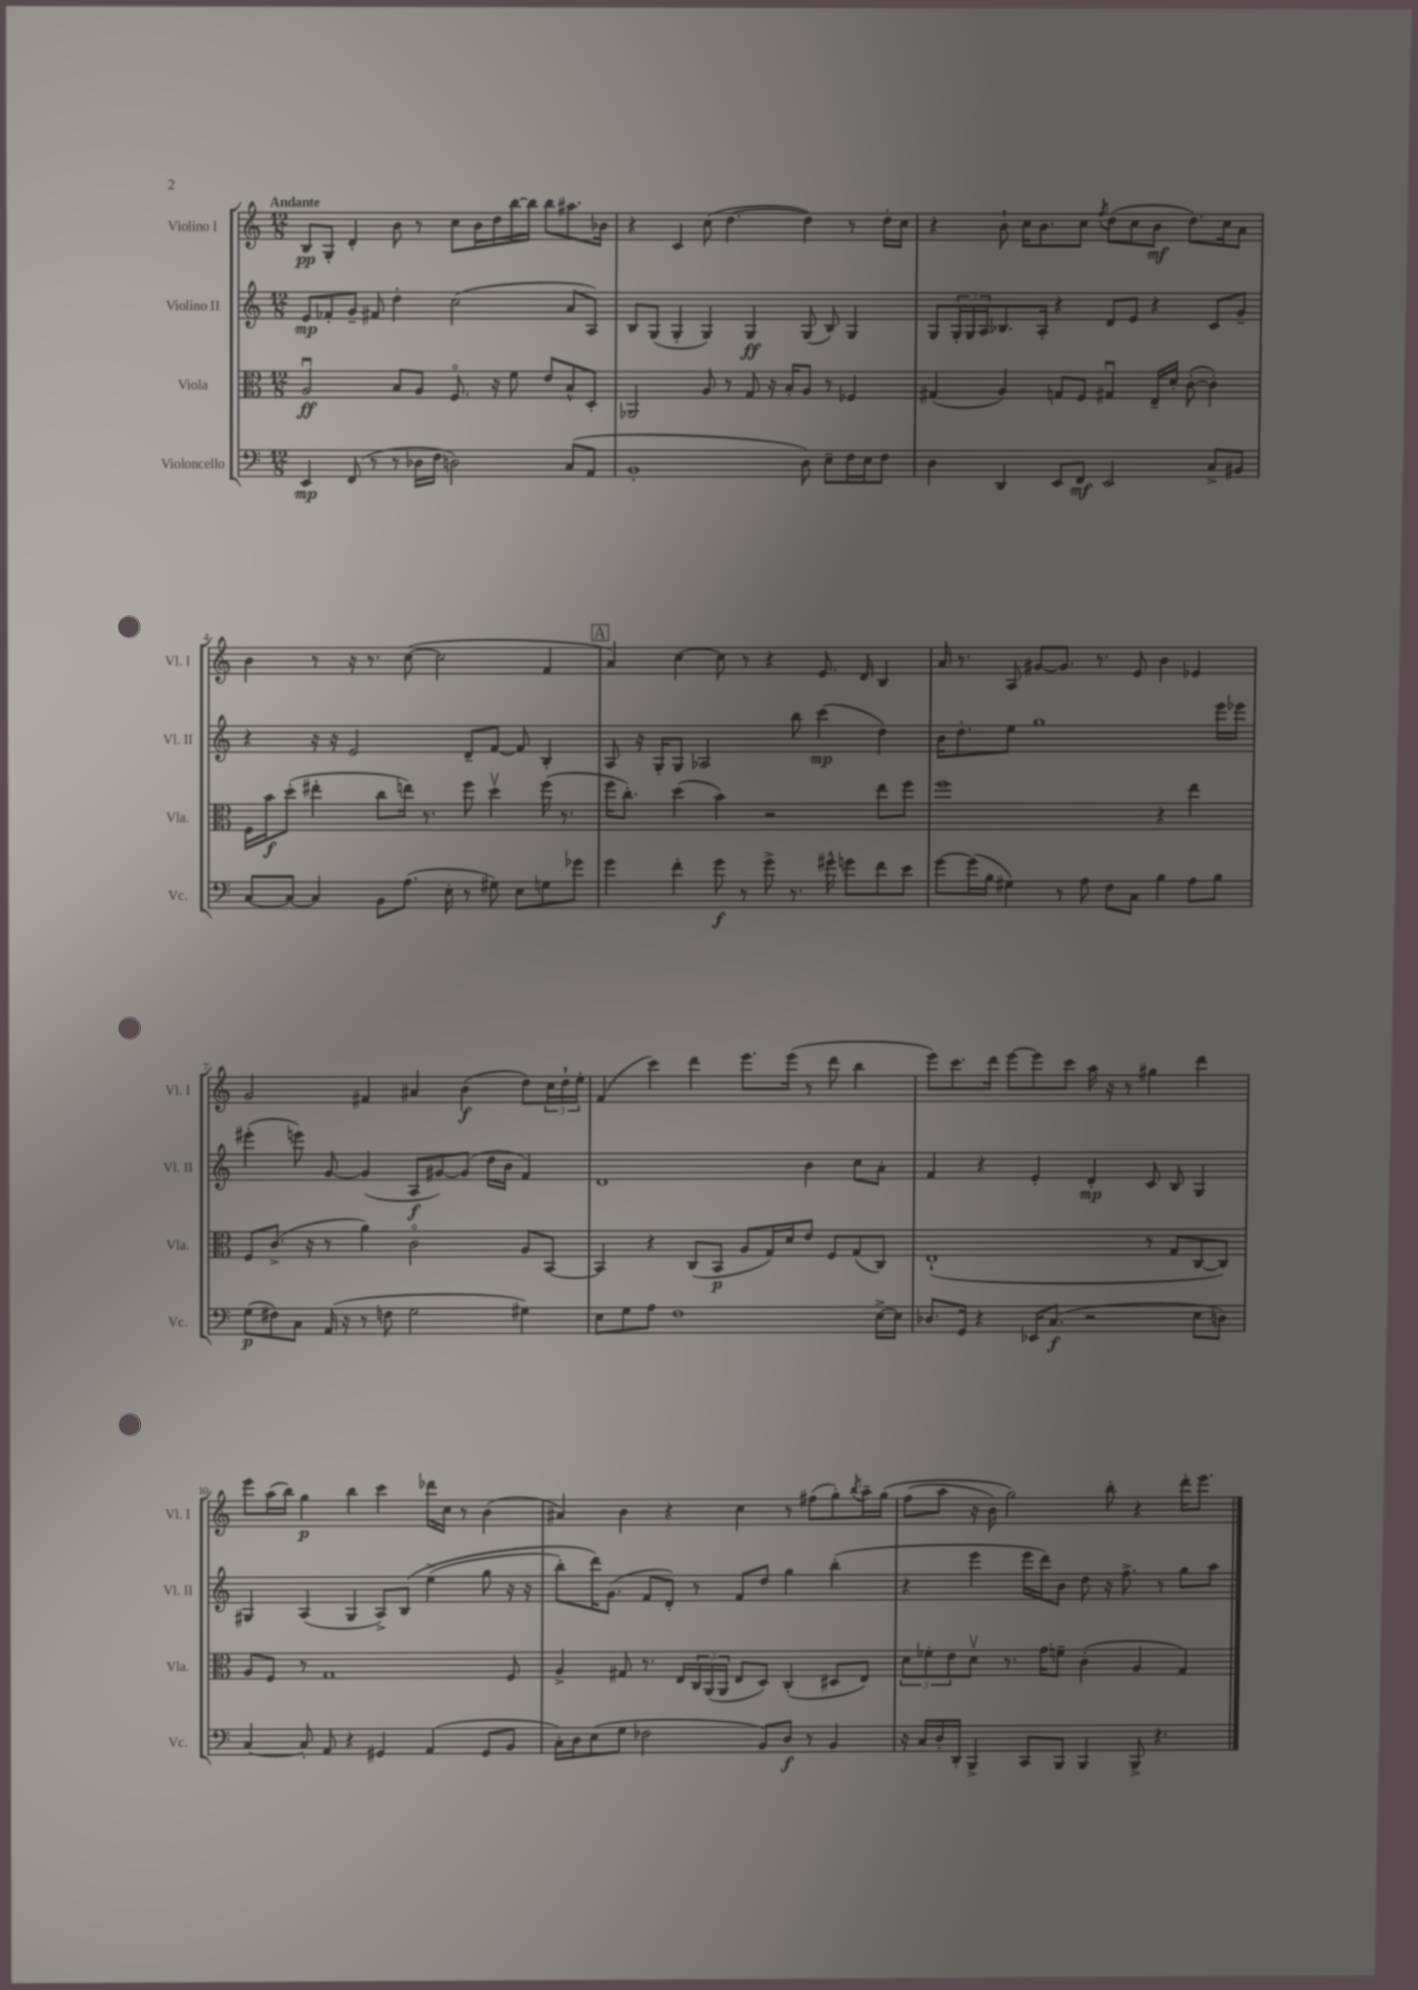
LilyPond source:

<<
\new StaffGroup <<
\new Staff = "s0" \with { instrumentName = "Violino I" shortInstrumentName = "Vl. I" } {
    \clef treble \key c \major \numericTimeSignature \time 12/8 \tempo "Andante"
    b8\pp g8-. d'4-. b'8 r8 c''8 b'16 d''16 b''16~ b''16 b''8 ais''8. bes'16 |
    r4 c'4 c''8( d''4.~ d''4) r8 d''16-. c''16 |
    r4 b'8-! c''16 b'8. c''8 \acciaccatura { f''8 } d''8( c''8 b'8\mf d''8.) c''16 a'8 |
    b'4 r8 r16 r8. c''8~( c''2 f'4 |
    \mark \markup { \box "A" } a'4) c''4~ c''8 r8 r4 e'8. d'16 b4 |
    a'16 r8. a8 gis'8~ gis'8. r8. e'8 b'4 ees'4 |
    g'2 fis'4 ais'4 b'4\f( d''8) \tuplet 3/2 { c''16 d''16-! e''16-. } |
    f'4( c'''4) d'''4 e'''8. e'''16( r8 d'''8 b''4 |
    e'''8) c'''8. d'''16 e'''8~ e'''8 c'''8 a''16 r16 r8 gis''4 d'''4 |
    e'''8 a''16( b''16) g''4\p b''4 c'''4 des'''16 c''16 r8 b'4( |
    ais'4) b'4 r4 c''4 r8 fis''8( g''8-.) \acciaccatura { b''8 } a''16-- g''16\( |
    f''8( a''8 r16 b'16) g''2\) b''8-. r4 d'''16-. e'''8. \bar "|." |
}
\new Staff = "s1" \with { instrumentName = "Violino II" shortInstrumentName = "Vl. II" } {
    \clef treble \key c \major \numericTimeSignature \time 12/8
    e'8\mp fes'8-. g'8-- fis'8 d''4-. c''2( a'8 a8) |
    b8 g8( g4-. g4) g4\ff g8( b8) g4 |
    g8 \tuplet 3/2 { g16-. g16 a16 } bes8. a16-. r4 d'8 e'8 r4 c'8 g'8-- |
    r4 r16 r16 e'2 d'8-- f'8~ f'8 b4-. |
    \mark \markup { \box "A" } a8 r16 g16-. g8 aes2 b''8 c'''4\mp( d''4) |
    b'16 d''8.-. e''8 g''1 e'''16 ees'''16 |
    eis'''4-.( e'''8) g'8~ g'4( a8\f gis'8~) gis'8( d''16 b'16 f'4) |
    d'1 b'4 c''8 a'8-. |
    f'4 r4 e'4-. d'4-.\mp c'8 b8 g4 |
    gis4 a4( gis4 a8->) b8\( e''4->( g''8 r16 r16 |
    b''8-.) d'''16\) g'8.( f'8 d'8-.) r8 f'8 d''8 g''4 b''4-.( |
    r4 e'''4 e'''16 d'''16) b'8 d''8 r16 f''8.-> r8 g''8 a''8 \bar "|." |
}
\new Staff = "s2" \with { instrumentName = "Viola" shortInstrumentName = "Vla." } {
    \clef alto \key c \major \numericTimeSignature \time 12/8
    a2\downbow\ff b8 a8 f8.\flageolet r16 f'8 e'8 b8-^ d8-. |
    aes,2 a8 r8 g8 r16 b16-. a8 r8 fes4 |
    gis4( a4) g8 f8 gis4\downbow e16-- d'16-. c'8~-.( c'4-.) |
    f16 b'16\f d''8-.( eis''4-. c''8 e''16) r8. f''8 d''4\upbow f''16( r8. |
    \mark \markup { \box "A" } f''16 c''8.-.) d''4( b'4) r2 e''8 f''8 |
    f''1 r4 e''4 |
    f8 c'8.->( r16 r8 a'4) c'2\flageolet a8 b,8~ |
    b,4 r4 c8( b,8\p a8 g16) d'16 e'8 f8 g8( c8) |
    e1-!( r8 g8 c8~ c8) |
    a8 f8 r8 g1 f8 |
    a4-> gis8 r8. e16 \tuplet 3/2 { c16 a,16( a,16 } e8 d8) c4-.( dis8 e8) |
    \tuplet 3/2 { d'8 fes'8-. e'8 } d'8\upbow r8. g'16 f'8-- c'4-.( a4 g4) \bar "|." |
}
\new Staff = "s3" \with { instrumentName = "Violoncello" shortInstrumentName = "Vc." } {
    \clef bass \key c \major \numericTimeSignature \time 12/8
    e,4\mp f,8( r8 r8 des16 f16 d2) c8( a,8 |
    b,1-. d8) e8-- f16 e16 f8 |
    d4 d,4 e,8 f,8\mf e,2 c8-> bis,8 |
    c8~ c8~ c4 b,8 a8.( e16-. r8 gis8) e8 g8 ges'8 |
    \mark \markup { \box "A" } g'4 f'4-. g'8\f r8 g'8-> r8. gis'16-^ g'8 f'8 e'8 |
    g'8~ g'16( b16 gis4) r8 a8 f8 c8 b4 a8 b8 |
    g8\p( fis8) c8 a,16( r16 r8 f8 g2 gis4) |
    e8 g8 a8 f1 e16~-> e16 |
    des8. g,16 r4 ees,16 c8.\f( r2 e8 d8) |
    c4~ c8-. a,8 r4 gis,4 a,4( gis,8 b,8 |
    c16-.) d16 e8( g8 fes2 b,8) d8\f r8 b,4 |
    r16 c16 d16-. d,16-. b,,4-> c,8 b,,8 b,,4 b,,8-> r4. \bar "|." |
}
>>
>>
